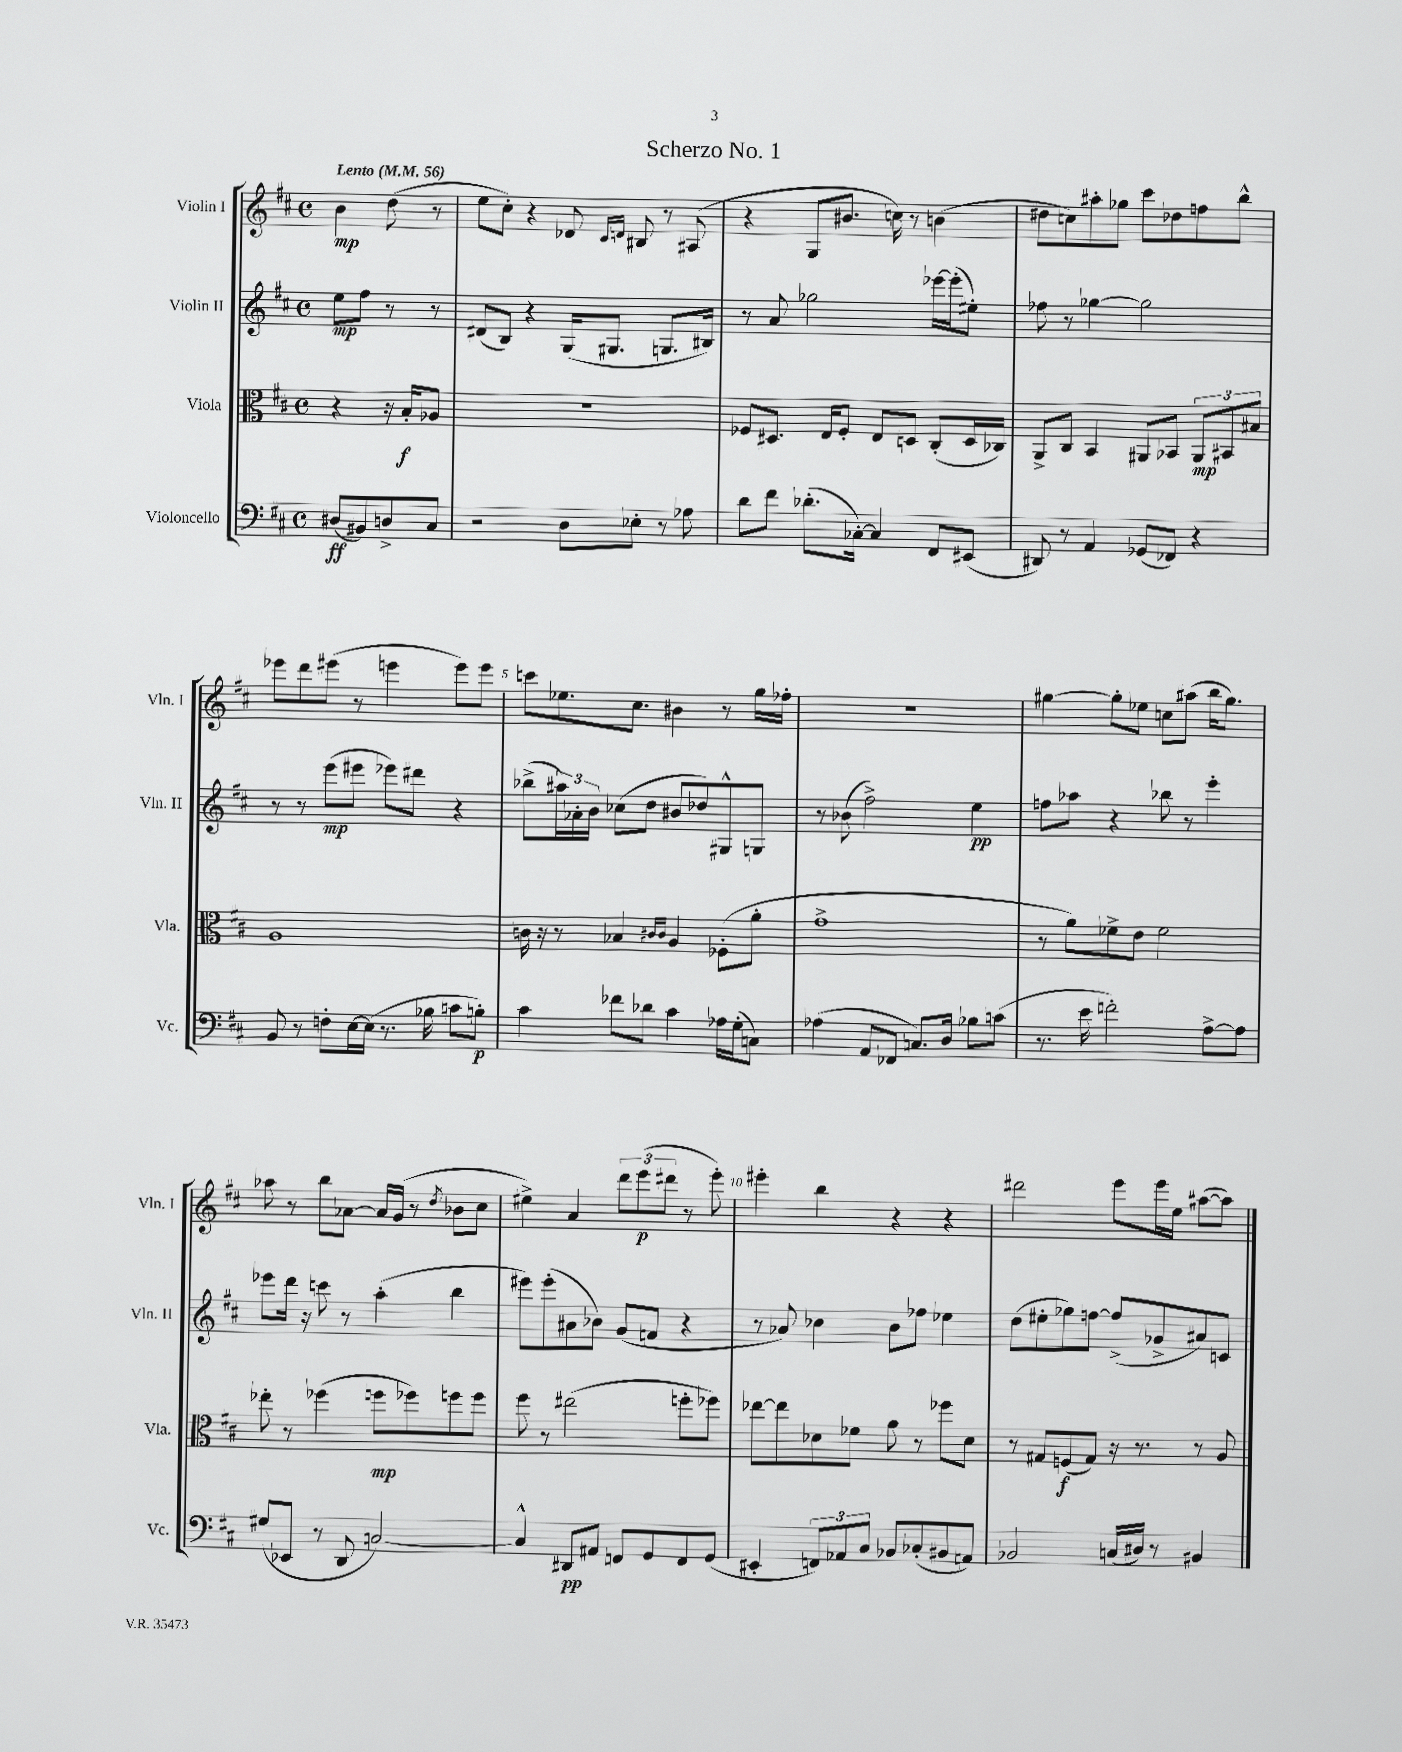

**kern	**kern	**kern	**kern
*staff4	*staff3	*staff2	*staff1
*clefF4	*clefC3	*clefG2	*clefG2
*k[f#c#]	*k[f#c#]	*k[f#c#]	*k[f#c#]
*M4/4	*M4/4	*M4/4	*M4/4
*met(c)	*met(c)	*met(c)	*met(c)
*MM56	*MM56	*MM56	*MM56
(8D#	4r	8ee	4b
8BB#)	.	8ff#	.
8D^	16r	8r	(8dd
.	16B'	.	.
8C#	8A-	8r	8r
=	=	=	=
2r	1r	(8d#	8ee
.	.	8B)	8cc#')
.	.	4r	4r
8D	.	(16G	8d-
.	.	8.G#	.
.	.	.	16qqc#
.	.	.	16qqd
8E-'	.	.	8B#
8r	.	8.G	8r
8A-	.	.	(8A#
.	.	16B#)	.
=	=	=	=
8d	8F-	8r	4r
8f#	8.D#	8a	.
(8.d-'	.	2gg-	8G
.	16E	.	.
.	8F-'	.	8.b#
[16C-')	.	.	.
4C-]	8E	.	.
.	.	.	16cc)
.	8D	.	8r
8FF#	(8C#'	[16eee-	(4b
.	.	(16eee-']	.
(8EE#	16D	8ee#')	.
.	16C-)	.	.
=	=	=	=
8DD#)	8AA^	8ff-	8dd#
8r	8C#	8r	8cc)
4AA	4BB	[4gg-	8aa#'
.	.	.	8gg-
(8GG-	8AA#	2gg-]	8ccc#
8FF-)	8BB-	.	8dd-
4r	12AA#	.	8ff
.	12BB#	.	.
.	.	.	8bb^^
.	12B#	.	.
=	=	=	=
8BB	1A	8r	8eee-
8r	.	8r	8ddd
8F'	.	(8eee	(8eee#
[16E	.	8eee#	8r
(16E]	.	.	.
8.r	.	8eee-)	4eee
.	.	8ddd#	.
16B-	.	.	.
8c	.	4r	8eee)
8B')	.	.	8eee
=	=	=	=
4c#	16c	(8bb-^	8ccc
.	16r	.	.
.	8r	24aa#)	8.ee-
.	.	24a-'	.
.	.	24b	.
8f-	4B-	(8cc-	.
.	.	.	8.cc#
8d-	.	8dd	.
.	16qqc#	.	.
.	16qqc#	.	.
4c#	4A	8b#	4b#
.	.	8dd-)	.
16A-	(8F-'	8G#^^	8r
(16G'	.	.	.
8C)	8a'	8G	16gg
.	.	.	16ff-'
=	=	=	=
(4A-	1g^	8r	1r
.	.	(8b-	.
8AA	.	2ff#^)	.
8FF-	.	.	.
8.C)	.	.	.
16D	.	.	.
8B-	.	4ee	.
(8c	.	.	.
=	=	=	=
8.r	8r	8ff	[4gg#
.	8a)	8aa-	.
16e	.	.	.
2f')	8f-^	4r	8gg#']
.	8e	.	8ee-
.	2f-	8bb-	8cc
.	.	8r	(8aa#
[8A^	.	4eee'	16bb
.	.	.	8.gg#)
8A]	.	.	.
=	=	=	=
(8G#	8ee-'	8eee-	8aa-
8EE-	8r	16ddd	8r
.	.	16r	.
8r	(4ff-	8ccc	8bb
8DD	.	8r	[8a-
[2C)	8ff	(4aa'	16a-]
.	.	.	(16g
.	8ff-)	.	8r
.	.	.	8qdd
.	8ff	4bb	8b-
.	8ff	.	8cc#
=	=	=	=
4C^^]	8ff#	8eee#)	4ee#^)
.	8r	(8eee#'	.
8DD#	(2ee#	8a#	4a
8AA#	.	8b-)	.
8FF	.	(8g	12ddd
.	.	.	(12eee
8GG	.	8f	.
.	.	.	12ddd#
8FF	8ff'	4r	8r
(8GG	8ff-)	.	8eee')
=	=	=	=
4EE#'	[8ee-	8r	4eee#'
.	8ee-]	8a-)	.
12FF)	8d-	4cc-	4bb
12AA-	.	.	.
.	8f-	.	.
12C#	.	.	.
8BB-	8a	8b	4r
(8C-'	8r	8ff-	.
8BB#	8ff-	4ee-	4r
8AA)	8d-	.	.
=	=	=	=
2BB-	8r	(8dd	2ddd#
.	8G#	8ee#'	.
.	(8F	8gg-)	.
.	8G#)	[8ff	.
(16C	16r	(8ff^]	8eee
16D#)	8.r	.	.
8r	.	8g-^	16eee
.	.	.	16ee
4BB#	8r	8a#)	([8aa#
.	8A	8c	8aa#])
==	==	==	==
*-	*-	*-	*-
